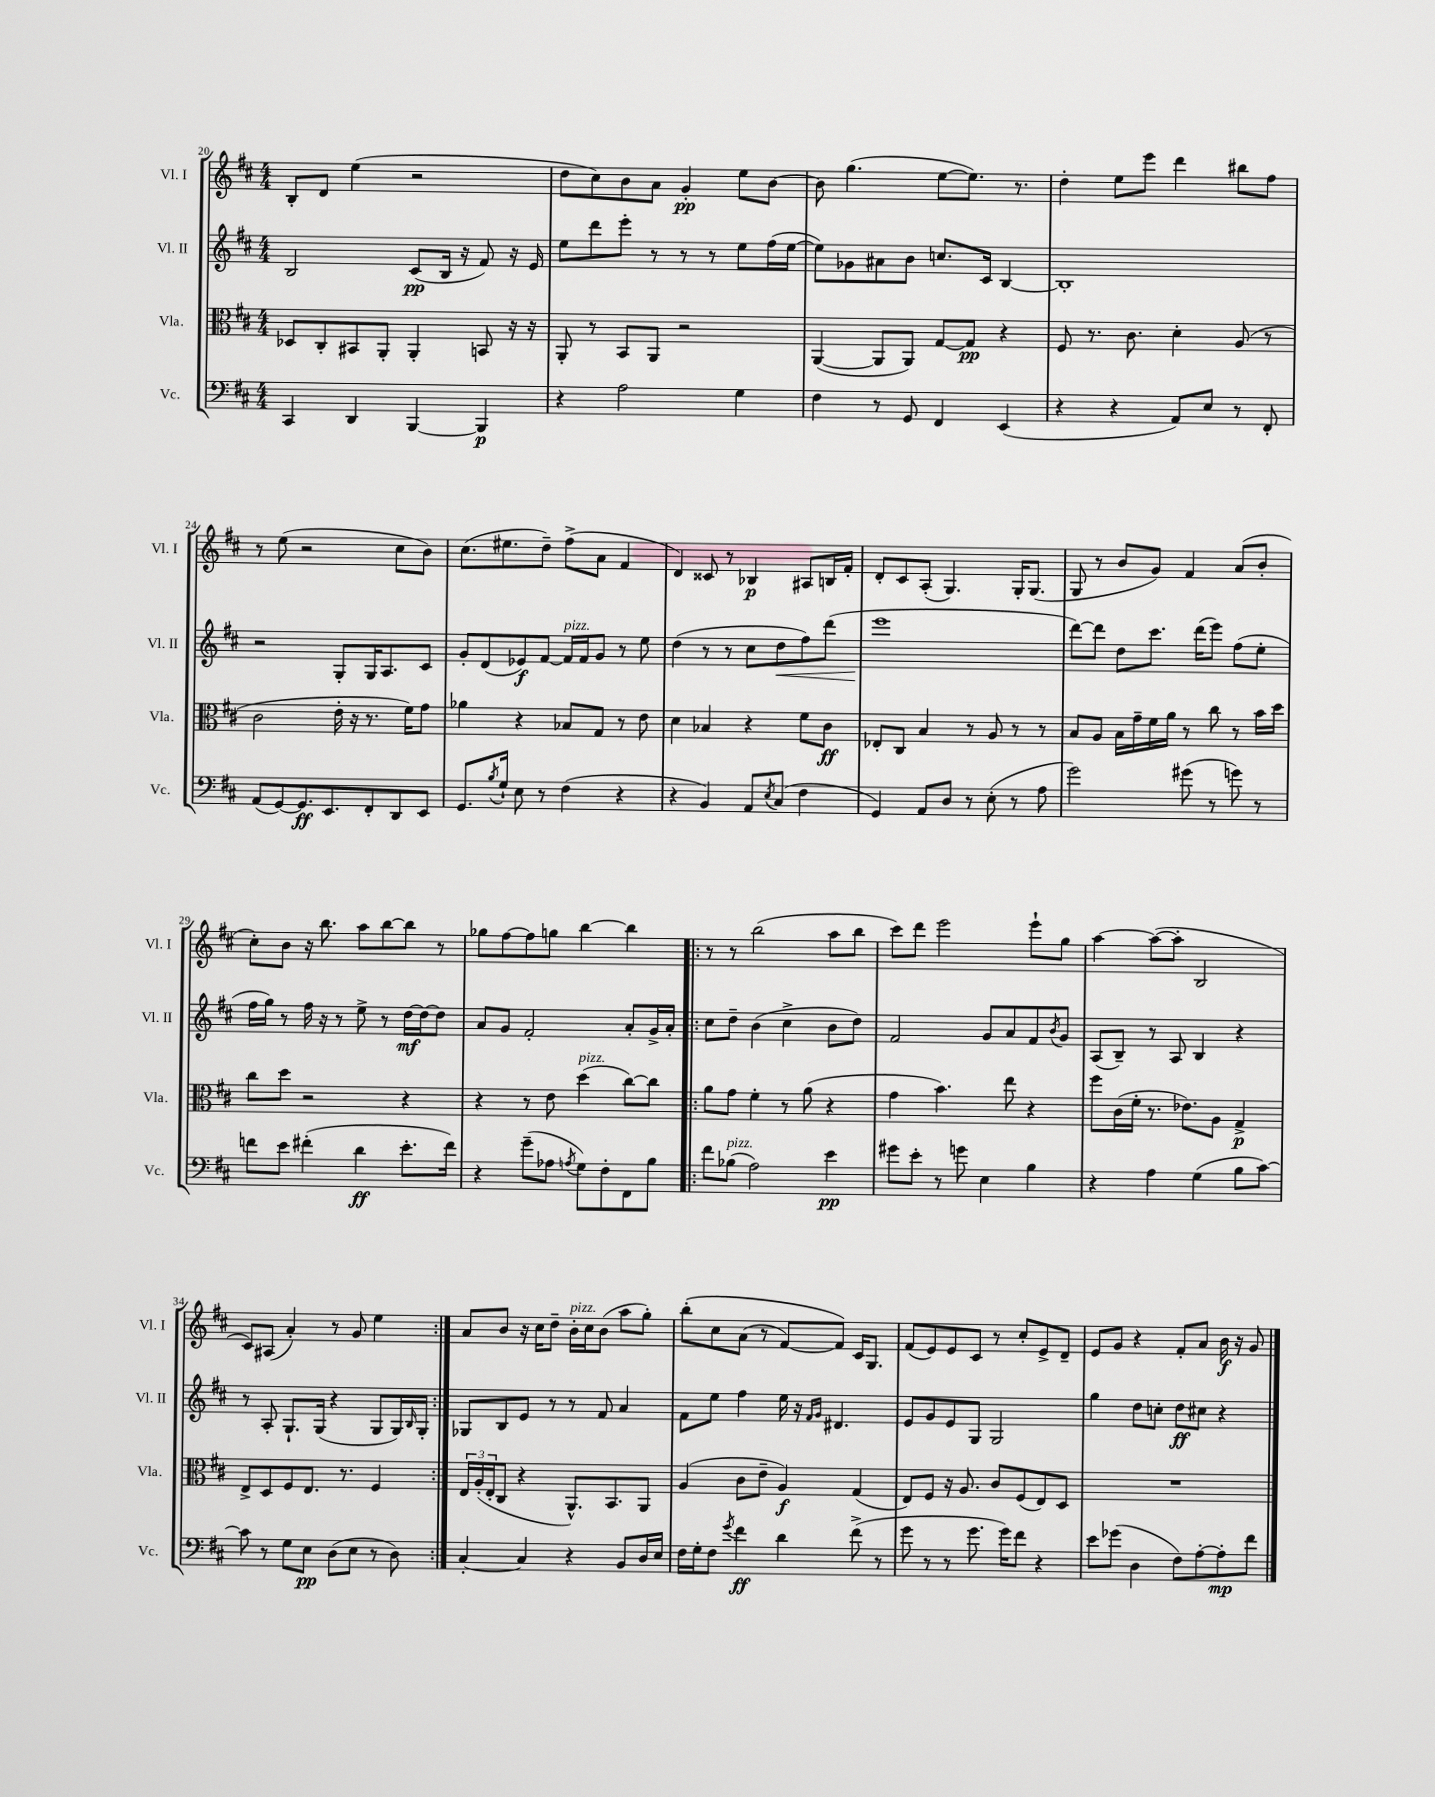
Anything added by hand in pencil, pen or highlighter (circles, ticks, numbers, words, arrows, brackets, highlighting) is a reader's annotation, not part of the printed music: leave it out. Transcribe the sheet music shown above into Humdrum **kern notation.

**kern	**kern	**kern	**kern
*staff4	*staff3	*staff2	*staff1
*clefF4	*clefC3	*clefG2	*clefG2
*k[f#c#]	*k[f#c#]	*k[f#c#]	*k[f#c#]
*M4/4	*M4/4	*M4/4	*M4/4
4CC#	8D-	2B	8B'
.	8C#'	.	8d
4DD	8BB#	.	(4ee
.	8AA'	.	.
[4BBB	4AA'	(8c#	2r
.	.	16B	.
.	.	16r	.
4BBB]	8BB	8f#)	.
.	16r	16r	.
.	16r	16e	.
=	=	=	=
4r	8AA'	8ee	8dd
.	8r	8ddd	8cc#)
2A	8BB	8eee'	8b
.	8AA	8r	8a
.	2r	8r	4g'
.	.	8r	.
4G	.	8ee	8ee
.	.	(16ff#	[8b
.	.	[16ee	.
=	=	=	=
4F#	([4AA	8ee])	8b]
.	.	8g-	(4.gg
8r	8AA]	8a#	.
8GG	8AA)	8b	.
4FF#	[8G	8.cc	[8ee
.	8G]	.	8.ee])
.	.	16c#	.
(4EE	4r	[4B	.
.	.	.	8.r
=	=	=	=
4r	8F#	1B']	4dd'
.	8.r	.	.
4r	.	.	8ee
.	8.c#	.	.
.	.	.	8eee
8AA)	4d'	.	4ddd
8E	.	.	.
8r	(8A	.	8bb#
8FF#'	8r	.	8ff#
=	=	=	=
(8AA	2c#	2r	8r
[8GG)	.	.	(8ee
8.GG]	.	.	2r
8.EE	.	.	.
.	16e'	8G'	.
.	16r	.	.
8FF#'	8.r	16G	.
.	.	8.A	.
8DD	.	.	8cc#
.	16f#)	.	.
8EE	8g	8c#	8b)
=	=	=	=
8.GG	4a-	8g'	(8.cc#
.	.	(8d	.
8qB	.	.	.
16G`	.	.	8.ee#
8E	4r	8e-)	.
8r	.	[8f#	8dd~)
(4F#	8B-	16f#]	(8ff#^
.	.	16f#	.
.	8G	8g	8a
4r	8r	8r	4f#
.	8e	8ee	.
=	=	=	=
4r	4d	(4dd	4d)
4BB)	4B-	8r	8c##
.	.	8r	8r
8AA	4r	8cc#	4B-
8qE	.	.	.
(8C#	.	8dd	.
4F#	8f#	8ff#)	8A#
.	8c#	(8ddd	16B
.	.	.	16f#'
=	=	=	=
4GG)	8E-'	1eee	8d'
.	8C#	.	8c#
8AA	4B	.	(8A'
8D	.	.	4.G)
8r	8r	.	.
(8E'	8A	.	.
8r	8r	.	16G'
.	.	.	(8.G
8A	8r	.	.
=	=	=	=
2g)	8B	[8ddd)	8G
.	8A	8ddd]	8r
.	16B	8dd	8b
.	16g~	.	.
.	16f#	8.ccc#	8g)
.	16a	.	.
(8g#	8r	.	4f#
.	.	(16ddd	.
8r	8cc#	8eee)	.
8g)	8r	(8ff#	(8a
8r	16b	8ee'	8b'
.	16dd	.	.
=	=	=	=
8f	8cc#	16ff#	8cc#')
.	.	16gg)	.
8e	8dd	8r	8b
(4f#'	2r	16ff#	16r
.	.	16r	8.bb
.	.	8r	.
4d	.	8ee^	8aa
.	.	8r	[8bb
8.e'	4r	[16dd	8bb]
.	.	16dd_	.
.	.	8dd]	8r
16f#)	.	.	.
=	=	=	=
4r	4r	8a	8gg-
.	.	8g	[8ff#
(8g~	8r	2f#'	8ff#]
8A-	8e	.	8gg
8qA	.	.	.
8G)	(4dd	.	[4bb
8F#'	.	.	.
8FF#	[8cc#)	8a'	4bb]
8B	8cc#]	16g^	.
.	.	16a'	.
=!|:	=!|:	=!|:	=!|:
8f#	8a	8cc#	8r
(8B-	8g	8dd~	8r
2A)	4f#'	(4b	(2bb
.	8r	4cc#^	.
.	(8a	.	.
4e	4r	8b	8aa
.	.	8dd)	8bb
=	=	=	=
8g#	4g	2f#	8ccc#)
8e'	.	.	8ddd
8r	4.b)	.	2eee
8g	.	.	.
4E	.	8g	.
.	8ee	8a	.
4B	4r	8f#	8eee`
.	.	8qb	.
.	.	8g	8gg
=	=	=	=
4r	8ff#	(8A	[4aa
.	(16c#	8B~)	.
.	16f#'	.	.
4A	8.r	8r	(8aa_
.	.	8A	8aa']
.	8.e-)	.	.
(4G	.	4B	2B
.	8A	.	.
8B	4G^	4r	.
[8c#)	.	.	.
=	=	=	=
8c#]	8E^	8r	8c#)
8r	8D	8A'	(8A#
8G	8F#	8.G`	4a')
8E	8.E	.	.
.	.	(16G	.
(8D	.	4r	8r
.	8.r	.	.
8E	.	.	8g
8r	4F#	8G	4ee
8D)	.	16G)	.
.	.	16qqB	.
.	.	16G'	.
=:|!	=:|!	=:|!	=:|!
[4C#'	24E	8G-	8a
.	(24A'	.	.
.	24E'	.	.
.	8C#	8B	8b
4C#]	4r	8e	16r
.	.	.	16cc#
.	.	8r	8dd~
4r	8.AA^^)	8r	16b'
.	.	.	16cc#
.	.	8f#	(8b
.	8.BB	.	.
8BB	.	4a	8aa
16D	8AA	.	8gg')
16E	.	.	.
=	=	=	=
16F#	(4A	8f#	&(8bb'
16G'	.	.	.
8F#	.	8ee	8cc#
8qg	.	.	.
4f#	8c#	4ff#	(8a
.	8e~	.	8r
4d	4A)	16ee	[8f#)
.	.	16r	.
.	.	16qqf#	.
.	.	16qqg	.
.	.	4.d#	8f#]&)
(8f#^	(4G	.	16c#
.	.	.	8.G
8r	.	.	.
=	=	=	=
8g	8E)	8e	(8f#
8r	8F#	8g	8e)
8r	16r	8e	8e
.	8.A	.	.
8.g	.	8G	8c#
.	8c#	2G	8r
16g)	.	.	.
8f#	(8F#	.	8cc#'
4r	8E)	.	8e^
.	8D	.	8d~
=	=	=	=
8e	1r	4gg	8e
(8g-	.	.	8g
4D	.	8dd	4r
.	.	8cc'	.
8F#)	.	8dd	8f#'
[8A'	.	8cc#	8a
8A']	.	4r	16b
.	.	.	16r
8f#	.	.	8g
==	==	==	==
*-	*-	*-	*-
